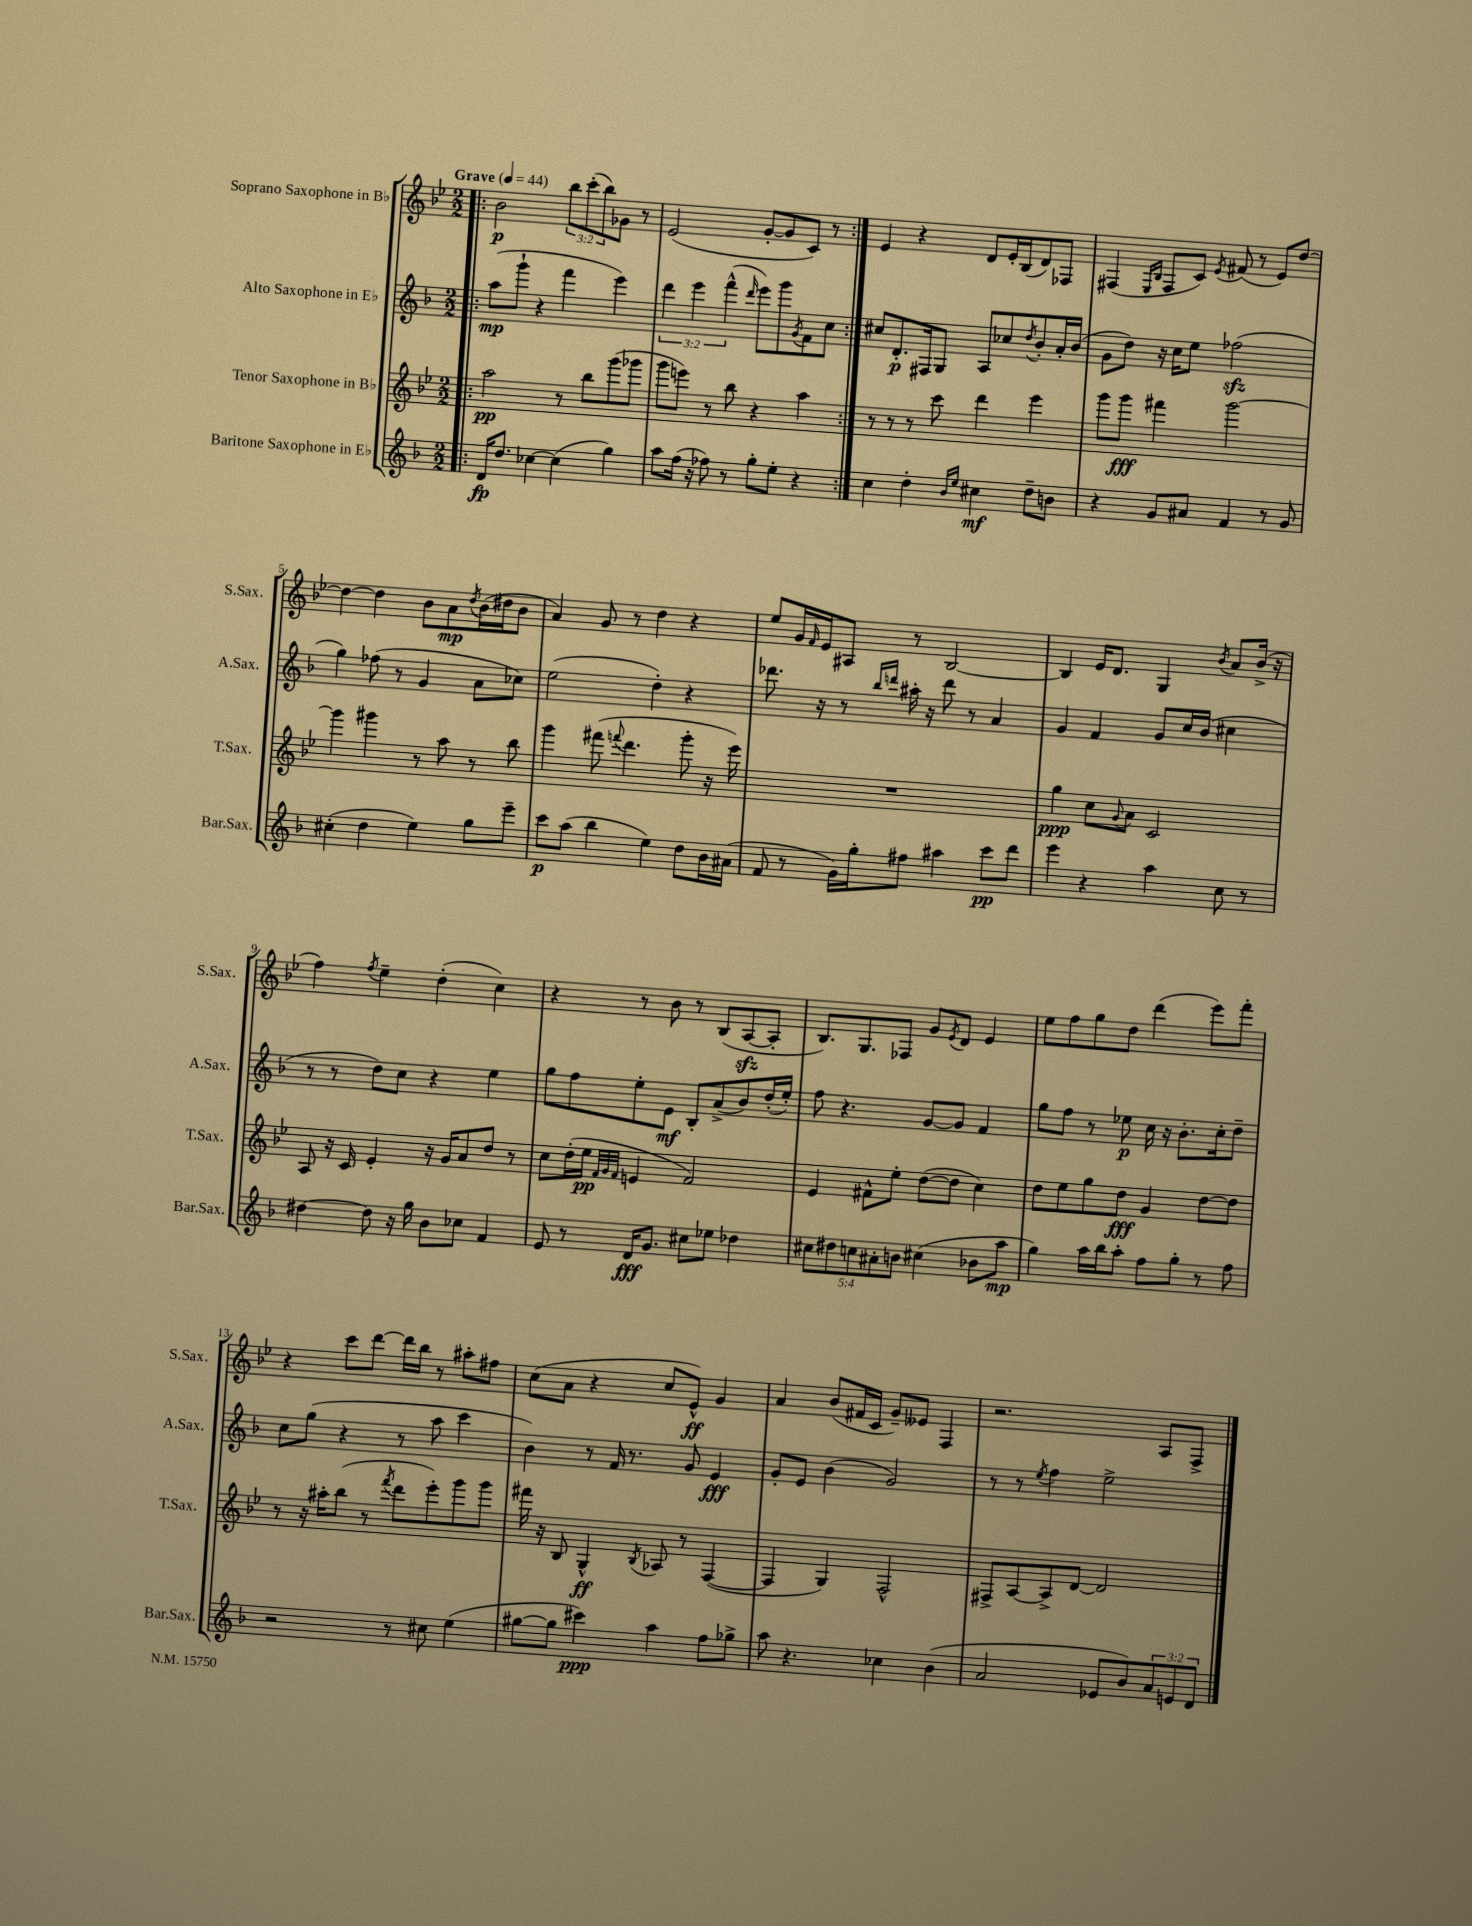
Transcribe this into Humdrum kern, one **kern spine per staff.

**kern	**kern	**kern	**kern
*staff4	*staff3	*staff2	*staff1
*clefG2	*clefG2	*clefG2	*clefG2
*k[b-]	*k[b-e-]	*k[b-]	*k[b-e-]
*M2/2	*M2/2	*M2/2	*M2/2
*MM44	*MM44	*MM44	*MM44
=!|:	=!|:	=!|:	=!|:
16d	2aa	(8aa	2b-
8.dd	.	.	.
.	.	8ggg`	.
[4cc-	.	4r	.
(4cc-]	8r	4fff	12bb-
.	.	.	(12ccc'
.	8bb-	.	.
.	.	.	12bb-)
4gg)	(8ggg	4eee)	8g-
.	8ggg-	.	8r
=	=	=	=
8aa	8ggg	6ddd	(2e-
(16ff	8eee)	.	.
.	.	6eee	.
16r	.	.	.
8ff-)	8r	.	.
.	.	(6fff^^	.
8r	8bb-	.	.
.	.	16qqddd	.
8gg'	4r	8eee)	[8g'
8ee'	.	8ggg	8g]
.	.	8qg	.
4r	4aa	8f	8c)
.	.	8cc	8r
=:|!	=:|!	=:|!	=:|!
4cc	8r	8cc#	4e-
.	8r	8.d'	.
4dd'	8r	.	4r
.	.	16F#	.
.	8ccc	8G	.
16qqb-	.	.	.
16qqee	.	.	.
4cc#	4ddd	8A	8d
.	.	8cc-	16e-'
.	.	.	(16B-
.	.	8qdd	.
8dd~	4eee-	8b-'	8d)
8b	.	16a'	8F-
.	.	(16b-	.
=	=	=	=
4r	8ggg	8g	(4F#
.	8ggg	8dd)	.
.	.	.	16qqE-
.	.	.	16qqB-
8g	4fff#	16r	8F#
.	.	16cc	.
8a#	.	8ee	8c)
.	.	.	8qe-
4f	[2ggg	(2ff-	(8f#
.	.	.	8r
8r	.	.	8e-)
8g	.	.	[8dd
=	=	=	=
(4cc#'	4ggg]	4gg)	4dd_
4dd	4ggg#	(8ff-	4dd]
.	.	8r	.
4ee)	8r	4g	8b-
.	8aa	.	8a
.	.	.	8qdd
8gg	8r	8a	(16b-
.	.	.	16dd#
8eee~	8bb-	8cc-)	8b-
=	=	=	=
8ccc	4ggg	(2ee	4a)
(8aa	.	.	.
4bb-	(8fff#	.	8g
.	8qqfff	.	.
.	4.ddd	.	8r
4ee)	.	4dd')	4dd
8dd	8ggg'	4r	4r
16b-	16r	.	.
(16a#	16eee-)	.	.
=	=	=	=
8f	1r	8.ddd-	8ee-
8r	.	.	16g
.	.	.	16qqf
.	.	16r	16e-
16g)	.	8r	8A#
16gg'	.	.	.
.	.	16qqbb-	.
.	.	16qqddd	.
8ff#	.	16aa#'	8r
.	.	16r	.
4aa#	.	8ddd	[2B-
.	.	8r	.
8ccc	.	4a	.
8ddd	.	.	.
=	=	=	=
4eee	4gg	4g	4B-]
4r	8cc	4f	16e-
.	.	.	8.d
.	8qqg	.	.
.	8a	.	.
4aa	2c	8g	4G
.	.	16cc	.
.	.	(16b-	.
.	.	.	8qb-
8cc	.	4cc#	8a
8r	.	.	(16b-^
.	.	.	16r
=	=	=	=
[4dd#	8A	8r	4ff)
.	16r	8r	.
.	16c	.	.
.	.	.	8qff
8dd#]	4e-'	8dd)	4ee-~
16r	.	8cc	.
16gg	.	.	.
8b-	16r	4r	(4dd'
.	16g	.	.
8cc-	8a	.	.
4f	8dd	4ee	4cc)
.	8r	.	.
=	=	=	=
8e	8cc	8gg	4r
8r	(16dd'	8ff	.
.	16ee-	.	.
.	32qqf	.	.
.	32qqg	.	.
.	32qqf	.	.
16d	4e	8ee'	8r
8.g	.	.	.
.	.	8e	8b-
8cc#	2f)	8B-'	8r
8ee-	.	(8a^	(8B-
4dd-	.	8b-)	[8A
.	.	(16dd'	8A']
.	.	16ee')	.
=	=	=	=
10cc#	4e-	8ff	8.B-)
10dd#	.	.	.
.	.	4.r	.
.	.	.	8.G
10cc	.	.	.
.	8f#^^	.	.
10a#'	.	.	.
.	8ee-'	.	8F-
10b	.	.	.
(4cc#	([8dd	[8g	8g
.	.	.	8qe-
.	8dd]	8g]	8d
8b-	4cc)	4f	4e-
8aa	.	.	.
=	=	=	=
4gg)	8dd	8gg	8ee-
.	8ee-	8ff	8ff
16aa	8gg	8r	8gg
16bb-	.	.	.
8aa'	8dd	8ee-	8dd
8ff	4g	16cc	(4ddd
.	.	16r	.
8gg'	.	8.b-'	.
8r	[8dd	.	8eee-)
.	.	16cc'	.
8ff	8dd]	8dd~	8fff'
=	=	=	=
2r	8r	8cc	4r
.	16r	(8gg	.
.	16aa#'	.	.
.	(8bb-	4r	8ccc
.	8r	.	[8ddd
.	8qfff	.	.
8r	8ddd	8r	16ddd]
.	.	.	16bb-
8cc#	8eee-')	8aa	8r
(4ee	8ggg	4ccc	8aa#'
.	8ggg	.	8ff#
=	=	=	=
[8gg#	16fff#	4b-)	(8cc
.	16r	.	.
8gg#]	8B-	.	8a
4ccc#)	4G^^	8r	4r
.	.	16f	.
.	.	8.r	.
.	8qB-	.	.
4aa	8A-	.	8cc
.	8r	8g	8e-^^)
8ff	([4F	4e	4g
8gg-^	.	.	.
=	=	=	=
8aa	4F]	8g'	4a
4.r	.	8e	.
.	4G)	(4b-	(8b-
.	.	.	16f#
.	.	.	16c
4cc-	2F^^	2g)	8g~)
.	.	.	8e--
(4b-	.	.	4F
=	=	=	=
2a	8F#^	8r	2.r
.	[8A	8r	.
.	.	8qee	.
.	8A^]	4ff	.
.	[8d	.	.
8e-	2d]	2ee^	.
8b-)	.	.	.
12a	.	.	8A
12e	.	.	.
.	.	.	8F^
12d	.	.	.
==	==	==	==
*-	*-	*-	*-
